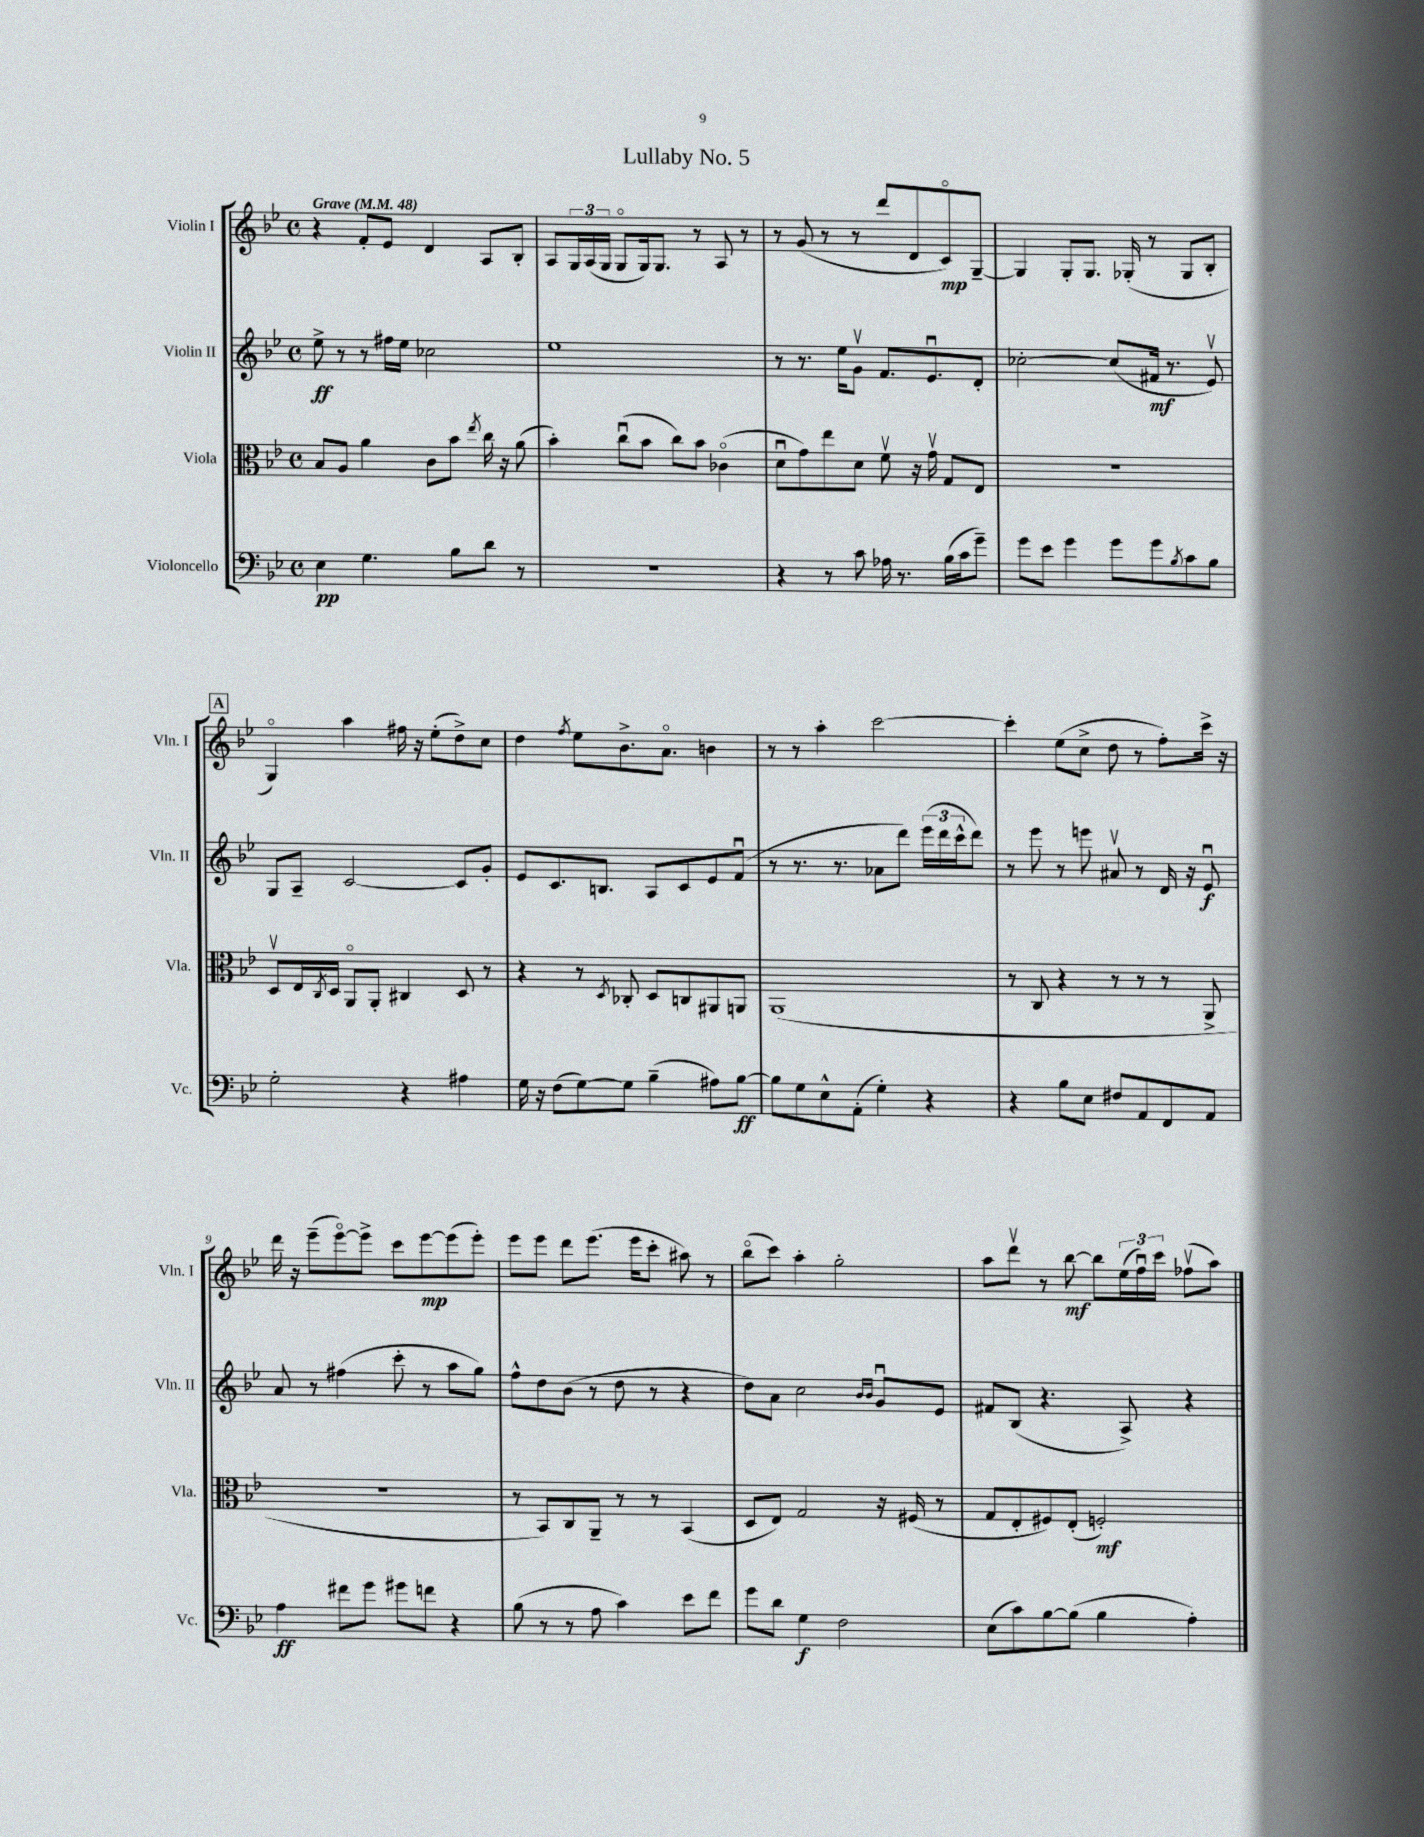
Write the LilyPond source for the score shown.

\header { title = "Lullaby No. 5" }
<<
\new StaffGroup <<
\new Staff = "s0" \with { instrumentName = "Violin I" shortInstrumentName = "Vln. I" } {
    \clef treble \key bes \major \defaultTimeSignature \time 4/4 \tempo "Grave" 4 = 48
    r4 f'8-. ees'8 d'4 a8 bes8-. |
    a8 \tuplet 3/2 { g16 a16( g16 } g8\flageolet g16) g8. r8 a8 r8 |
    r8 g'8( r8 r8 d'''8 d'8 c'8\flageolet\mp) g8~-- |
    g4 g8-. g8. ges16-.( r8 ges8 bes8-. |
    \mark \markup { \box "A" } g4\flageolet) a''4 fis''16 r16 ees''8-.( d''8->) c''8 |
    d''4 \acciaccatura { f''8 } ees''8 bes'8.-> a'8.\flageolet b'4 |
    r8 r8 a''4-. c'''2~ |
    c'''4-. ees''8( c''8-> d''8 r8 f''8-.) c'''16-> r16 |
    d'''16 r16 ees'''8--( ees'''8~\flageolet) ees'''8-> c'''8 ees'''8~\mp ees'''8( ees'''8-.) |
    ees'''8 ees'''8 d'''8 ees'''8.( ees'''16 c'''8-. ais''8) r8 |
    bes''8\flageolet( c'''8) a''4-. g''2-. |
    a''8 d'''8\upbow r8 bes''8~\mf bes''8 \tuplet 3/2 { ees''16( f''16\downbow) c'''16 } fes''8\upbow( a''8) \bar "|." |
}
\new Staff = "s1" \with { instrumentName = "Violin II" shortInstrumentName = "Vln. II" } {
    \clef treble \key bes \major \defaultTimeSignature \time 4/4
    ees''8->\ff r8 r8 fis''16 ees''16 ces''2 |
    ees''1 |
    r8 r8. ees''16 g'8\upbow f'8. ees'8.\downbow d'8-. |
    ces''2~-. ces''8( fis'16\mf r8. ees'8\upbow) |
    \mark \markup { \box "A" } g8 a8-- c'2~ c'8 g'8-. |
    ees'8 c'8. b8. a8 c'8 ees'8 f'8\downbow( |
    r8 r8. r8. aes'8 d'''8) \tuplet 3/2 { ees'''16( d'''16 c'''16-^ } d'''8) |
    r8 ees'''8 r8 e'''8 ais'8\upbow r8 d'16 r16 ees'8\downbow\f |
    a'8 r8 fis''4( c'''8-. r8 a''8 g''8) |
    f''8-^ d''8 bes'8( r8 d''8 r8 r4 |
    d''8) a'8 c''2 \grace { bes'16 bes'16 } g'8\downbow ees'8 |
    fis'8 bes8( r4. a8->) r4 \bar "|." |
}
\new Staff = "s2" \with { instrumentName = "Viola" shortInstrumentName = "Vla." } {
    \clef alto \key bes \major \defaultTimeSignature \time 4/4
    bes8 a8 a'4 c'8 bes'8 \acciaccatura { ees''8 } c''16 r16 a'8( |
    bes'4-.) c''8\downbow( bes'8 c''8) bes'8 ces'4\flageolet( |
    d'8\downbow g'8) ees''8 d'8 f'8\upbow r16 g'16\upbow g8 ees8 |
    R1 |
    \mark \markup { \box "A" } d8\upbow ees16 \acciaccatura { c8 } d16 a,8\flageolet a,8-. cis4 d8 r8 |
    r4 r8 \acciaccatura { d8 } ces8-. d8 c8 ais,8 a,8 |
    a,1( |
    r8 c8 r4 r8 r8 r8 a,8-> |
    R1 |
    r8 bes,8) c8 a,8-- r8 r8 bes,4( |
    d8 ees8) g2 r16 fis16( r8 |
    g8 ees8-. fis8) ees8-.( f2-.\mf) \bar "|." |
}
\new Staff = "s3" \with { instrumentName = "Violoncello" shortInstrumentName = "Vc." } {
    \clef bass \key bes \major \defaultTimeSignature \time 4/4
    ees4\pp g4. bes8 d'8 r8 |
    R1 |
    r4 r8 c'8 aes16 r8. bes16( c'16 g'8--) |
    g'8 ees'8 g'4 g'8 g'8 \acciaccatura { bes8 } c'8 bes8 |
    \mark \markup { \box "A" } g2-. r4 ais4 |
    g16 r16 f8( g8~) g8 bes4--( ais8) bes8~\ff |
    bes8 g8 ees8-^ a,8-.( g4-.) r4 |
    r4 bes8 ees8 fis8 a,8 f,8 a,8 |
    a4\ff fis'8 g'8 gis'8 f'8 r4 |
    bes8( r8 r8 a8 c'4) ees'8 f'8 |
    g'8 d'8 g4\f f2 |
    ees8( c'8) bes8~ bes8( bes4 a4-.) \bar "|." |
}
>>
>>
